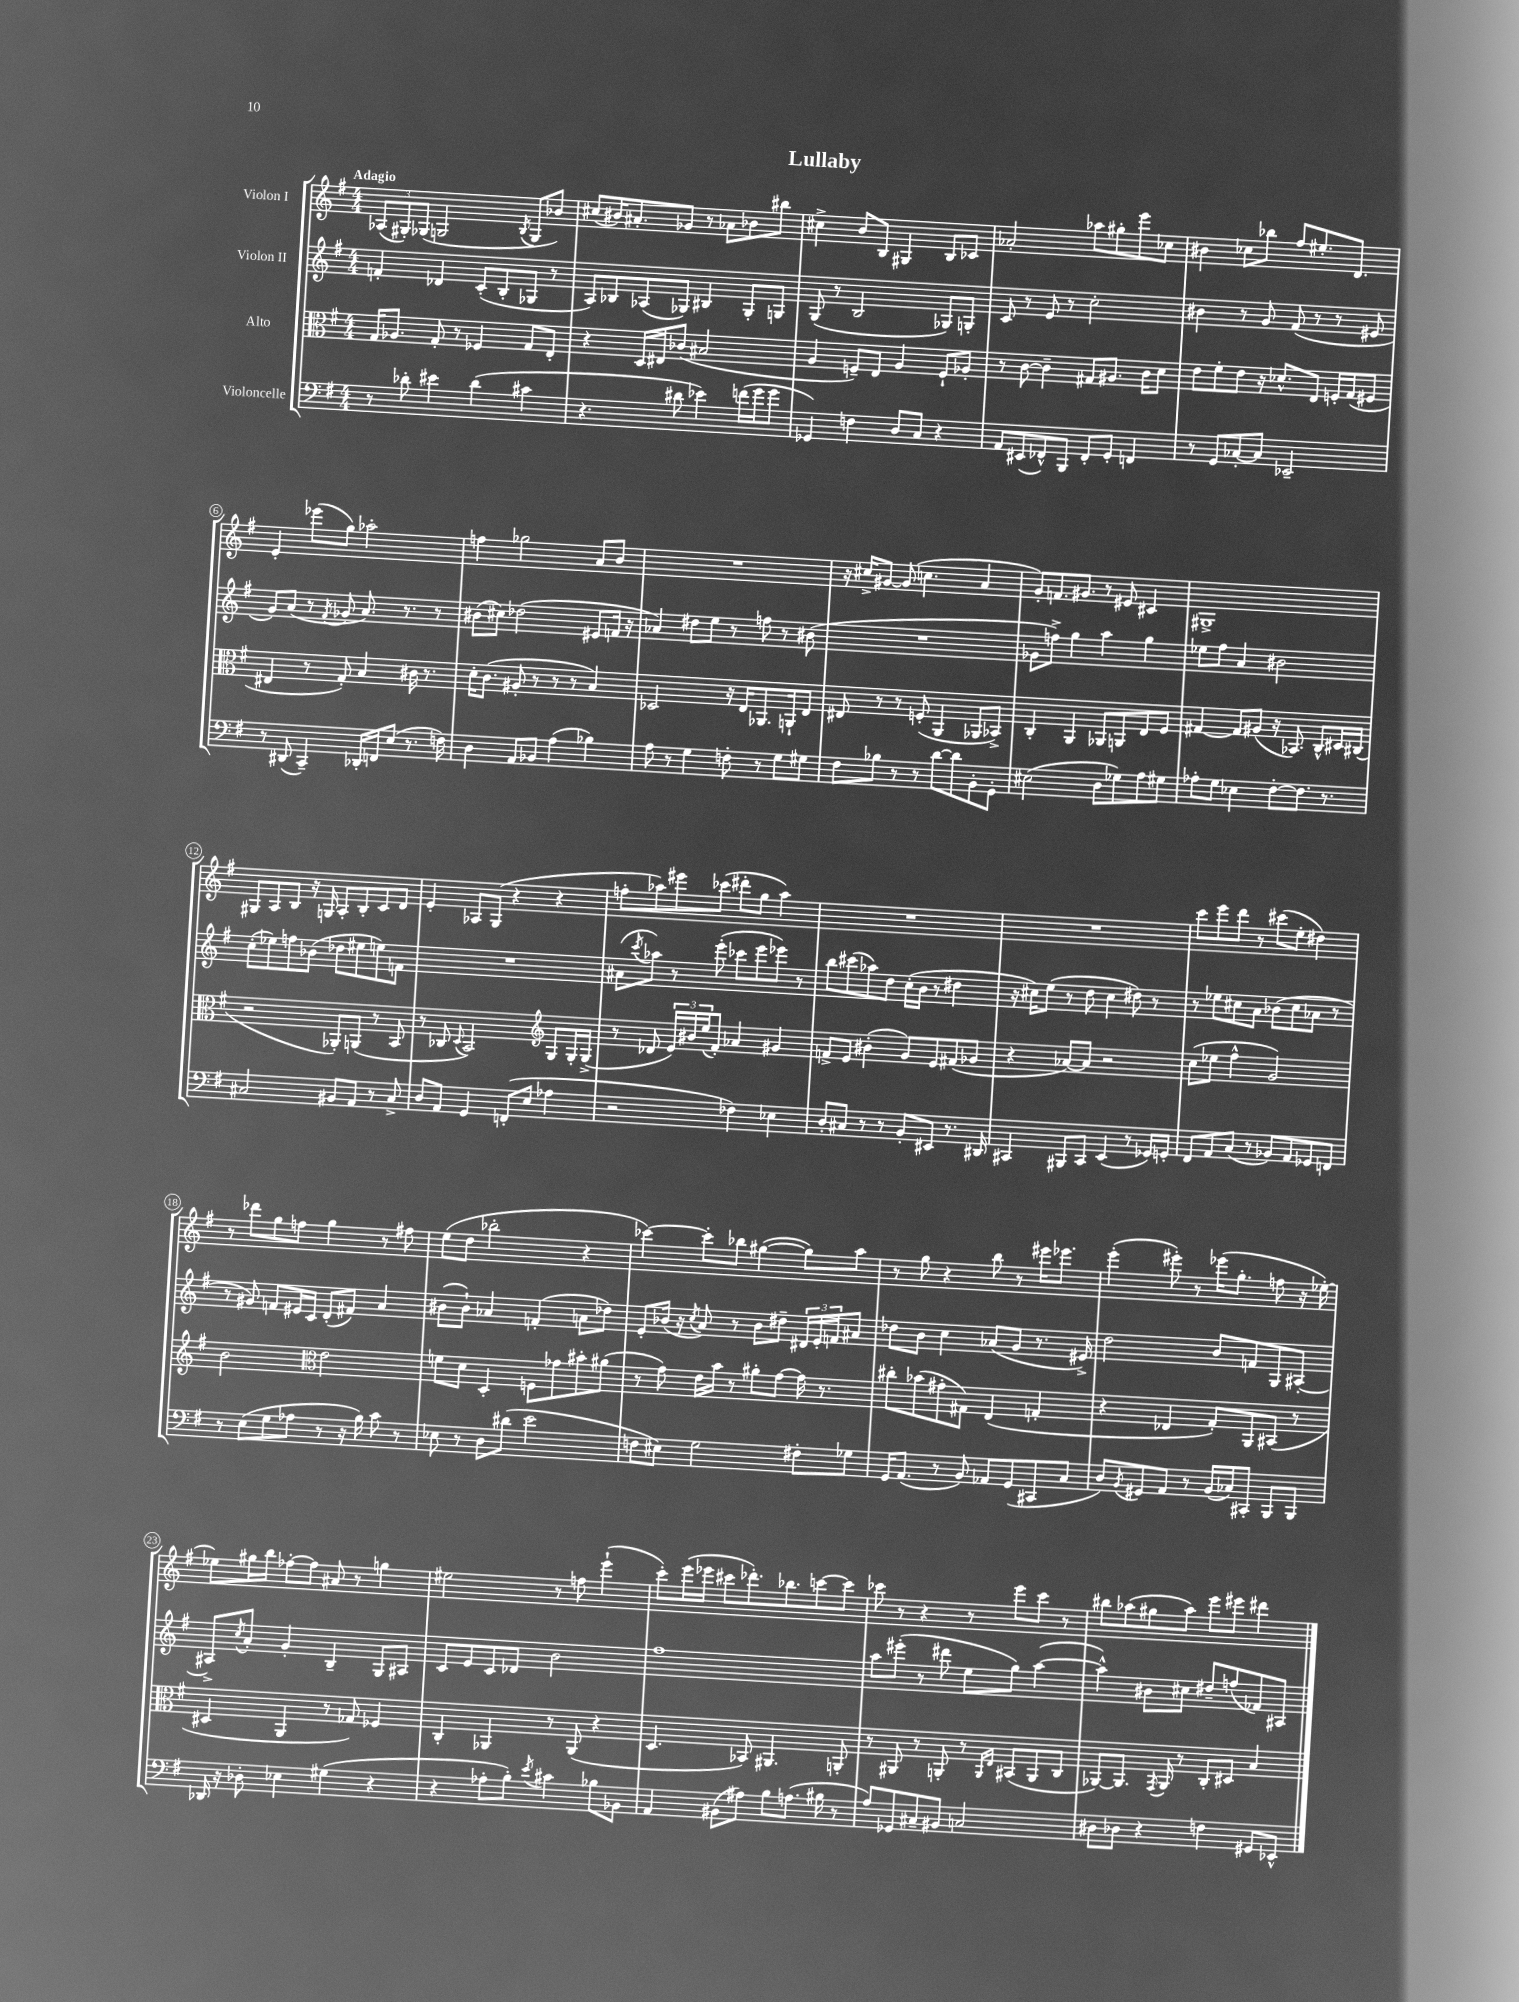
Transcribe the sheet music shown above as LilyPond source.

\header { title = "Lullaby" }
<<
\new StaffGroup <<
\new Staff = "s0" \with { instrumentName = "Violon I" } {
    \clef treble \key g \major \numericTimeSignature \time 4/4 \tempo "Adagio"
    \tuplet 3/2 { aes8( gis8-.) ges8( } g2 \acciaccatura { b8 } g8 bes'8) |
    cis''8( bis'16) ais'8.-. ges'8 r8 aes'8 bes'8 bis''8 |
    cis''4-> b'8 b8 gis4 b8 ces'8 |
    aes'2-. aes''8 gis''8-. e'''8 ces''8 |
    bis'4 ces''8 bes''8 fis''8 eis''8.-. d'8. |
    e'4-. ees'''8( g''8) aes''2-. |
    f''4 ges''2 a'8 b'8 |
    R1 |
    r16 cis''16-> gis'8~ gis'8( c''4. a'4 |
    g'8-.) f'8. gis'8. r8 eis'8 cis'4 |
    gis1-> |
    gis8 a8 b8 r16 g16 a8-. b8-. c'8 d'8 |
    e'4-. aes8 g8( r4 r4 |
    f''8-. aes''8) eis'''8 ces'''8( dis'''8-. g''8 aes''4) |
    R1 |
    R1 |
    c'''8 e'''8 d'''8 r8 cis'''8( e''8-. dis''4) |
    r8 des'''8 g''8 f''8 g''4 r8 fis''8 |
    e''8( d''8 bes''2-. r4 |
    ces'''4~) ces'''8-. bes''8 gis''4~( gis''8) a''8 |
    r8 g''8 r4 b''8 r8 eis'''16 ees'''8. |
    e'''4-.( eis'''8-.) r8 ees'''16( g''8.-. f''8 r16 ees''16~-.) |
    ees''8 gis''16 b''16 fes''8~-. fes''8 ais'8 r8 g''4 |
    eis''2 r8 f''8 e'''4-!( |
    c'''8-.) e'''16( ees'''16 cis'''8 des'''8.-.) bes''8. c'''8~ c'''8 |
    ces'''8 r8 r4 r8 e'''8 ces'''8 r8 |
    bis''8 aes''8( gis''8 aes''8) e'''8 eis'''8 dis'''4 \bar "|." |
}
\new Staff = "s1" \with { instrumentName = "Violon II" } {
    \clef treble \key g \major \numericTimeSignature \time 4/4
    f'4-. des'4 c'8-.( b8-. ges8 r8 |
    a8) bes8 aes8( ges8) bis4 ges8-. g8 |
    g8( r8 b2 ges8) g8-. |
    c'8 r8 e'8 r8 c''2-. |
    bis'4 r8 g'8 fis'8( r8 r8 eis'8 |
    g'8) a'8( r8 \acciaccatura { fis'8 } ges'8 a'8.) r8. r8 |
    bis'8( cis''8) des''2( eis'8 f'16 r16 |
    aes'4) dis''8 e''8 r8 f''8 r8 bis'8( |
    R1 |
    ges'8 f''8->) g''4 a''4 g''4 |
    ees''8 fis''8 a'4 bis'2 |
    c''8-.( ees''8) f''8 bes'8( des''8 eis''8 e''8) f'8 |
    R1 |
    ais'8( \acciaccatura { c'''8 } aes''8) r8 e'''8-.( ces'''8 e'''8 ees'''8) r8 |
    b''8 cis'''8( aes''8) d''8 c''16-.( b'16 r8 dis''4 |
    r16 cis''16) e''8( r8 d''8 cis''4 dis''8) r8 |
    r8 ees''8 cis''8 a'8 bes'8( cis''8 aes'8 r8 |
    r8 gis'8) f'8 eis'16 c'16 d'8-.( fis'8) a'4 |
    bis'8( bis'8-!) aes'4 f'4-.( a'8 des''8) |
    e'8-. bes'16( r16 \acciaccatura { c''8 } a'8) r8 bes'8 dis''8-- \tuplet 3/2 { dis'16 e'16-. f'16 } ais'8 |
    des''8 b'8 c''4 aes'8( g'8 r8. eis'16->) |
    d''2 b'8 f'8 g8 ais8~-. |
    ais8-> \acciaccatura { c''8 } a'8-. g'4-. b4-- g8 ais8 |
    c'8 e'8 c'8 des'8 b'2 |
    fis''1 |
    a''8 eis'''8-.( r8 dis'''8 e''8 g''8) a''4~( |
    a''4-^) bis'8 cis''8 dis''8-- f''8( fes'8) ais8 \bar "|." |
}
\new Staff = "s2" \with { instrumentName = "Alto" } {
    \clef alto \key g \major \numericTimeSignature \time 4/4
    g16 aes8. g8-. r8 fes4 g8 e8-. |
    r4 d16 eis16 ces'8( bis2 |
    a4 f8--) e8 a4 f8-! aes8-. |
    r8 c'8~ c'4-- gis8 ais8. c'16 d'8 |
    e'8 fis'8-. e'8 r16 des'8.-^ e8 f16-. g16( fis8 |
    eis4 r8 g8-.) b4 cis'16 r8. |
    d'16-. c'8.( ais8-. r8 r8 r8 b4) |
    des2 r16 e16 aes,8. a,16-! e8 |
    eis8 r8 r8 f8-.( a,4 aes,8 bes,8->) |
    c4-. a,4 aes,8 a,8 e8 fis8 |
    gis4~ gis8 ais8( r16 bes,8.) c8-^ dis16 cis16( |
    r2 aes,8-.) a,8( r8 b,8 |
    r8 ces8 \appoggiatura { d8 } b,2) \clef treble g8 g16-. g16->( |
    r8 des'8 \tuplet 3/2 { e'16) bis'16 e''16( } fis'8-.) aes'4 gis'4 |
    f'8-> e'8 bis'4-.( g'8) e'8 fis'8( ges'8 |
    r4 aes'8~) aes'8 r2 |
    c''8( ees''8 fis''4-^ g'2) |
    b'2 \clef alto e'2 |
    f'8 d'8 d4-. f8 ges'8 bis'8-. ais'8( |
    r8 g'8) e'16 b'16 r8 ais'8-. g'8~ g'16 r8. |
    cis''8-. bes'8( gis'8-. gis8) e4( g4-. |
    r4 ees4 g8-.) a,8 bis,8( r8 |
    dis4 a,4 r8 ges8) fes4 |
    c4-. aes,4 r8 aes,8( r4 |
    d4. bes,8) ais,4. a,8-. |
    r8 ais,8 r8 a,8-. r8 \grace { a,16 e16 } bis,8( a,8 c8 |
    aes,8~) aes,8. \acciaccatura { g,8 } aes,16 r8 c8-. dis8 b4 \bar "|." |
}
\new Staff = "s3" \with { instrumentName = "Violoncelle" } {
    \clef bass \key g \major \numericTimeSignature \time 4/4
    r8 des'8-. eis'4 des'4( cis'4 |
    r4. dis'8 ees'4) f'16( g'16 g'8 |
    ges,4) f4 d8 c8 r4 |
    a,8 eis,8( fes,8-^) b,,8 fes,8-. g,8-. f,4 |
    r8 g,8 ces8~-. ces8 ees,2-- |
    r8 dis,8( c,4--) des,16-. f,16 e8( r8. f16) |
    d4 a,8 bes,8 a4( bes4) |
    a8 r8 g4 f8-. r8 g8 gis8 |
    fis8 bes8 r8 r8 d'8~ d'8 b,8-. g,8-. |
    eis2( d8 ges8) a8 gis8 |
    aes8-. g8 ees4 fis8~-. fis8. r8. |
    cis2 bis,8 a,8 r8 cis8-> |
    d8 a,8 g,4 f,8-.( e8 aes4 |
    r2 fes4) ees4 |
    d8-. cis8 r8 r8 b,8-. eis,8 r8. dis,16 |
    cis,4 bis,,8 cis,8 e,4( r8 ges,16) g,16-. |
    fis,8 a,8 c8( r8 bes,8) a,8 ges,8 f,8 |
    r8 e8( g8 aes8 r8 r16 b16) c'8 r8 |
    ees8 r8 d8 dis'8( e'2 |
    f8 eis8) g2 fis8-. ges8 |
    g,16 a,8.( r8 b,8) aes,8 g,8( cis,8 c8 |
    d8) \acciaccatura { b,8 } gis,8 a,8 r8 b,16( ces16) cis,8-. b,,8 b,,8 |
    des,16 r16 des8-. ees4 gis4( r4 |
    r4 aes8-. b8-.) \acciaccatura { e'8 } cis'4 bes8 bes,8 |
    a,4 bis,8( ais8) b8 a8.( bis16 r8 |
    a8) ges,8 cis8-- bis,8 c2 |
    dis8 des8 r4 f4 gis,8 ees,8-^ \bar "|." |
}
>>
>>
\layout { \context { \Score \override BarNumber.stencil = #(make-stencil-circler 0.1 0.3 ly:text-interface::print) } }
